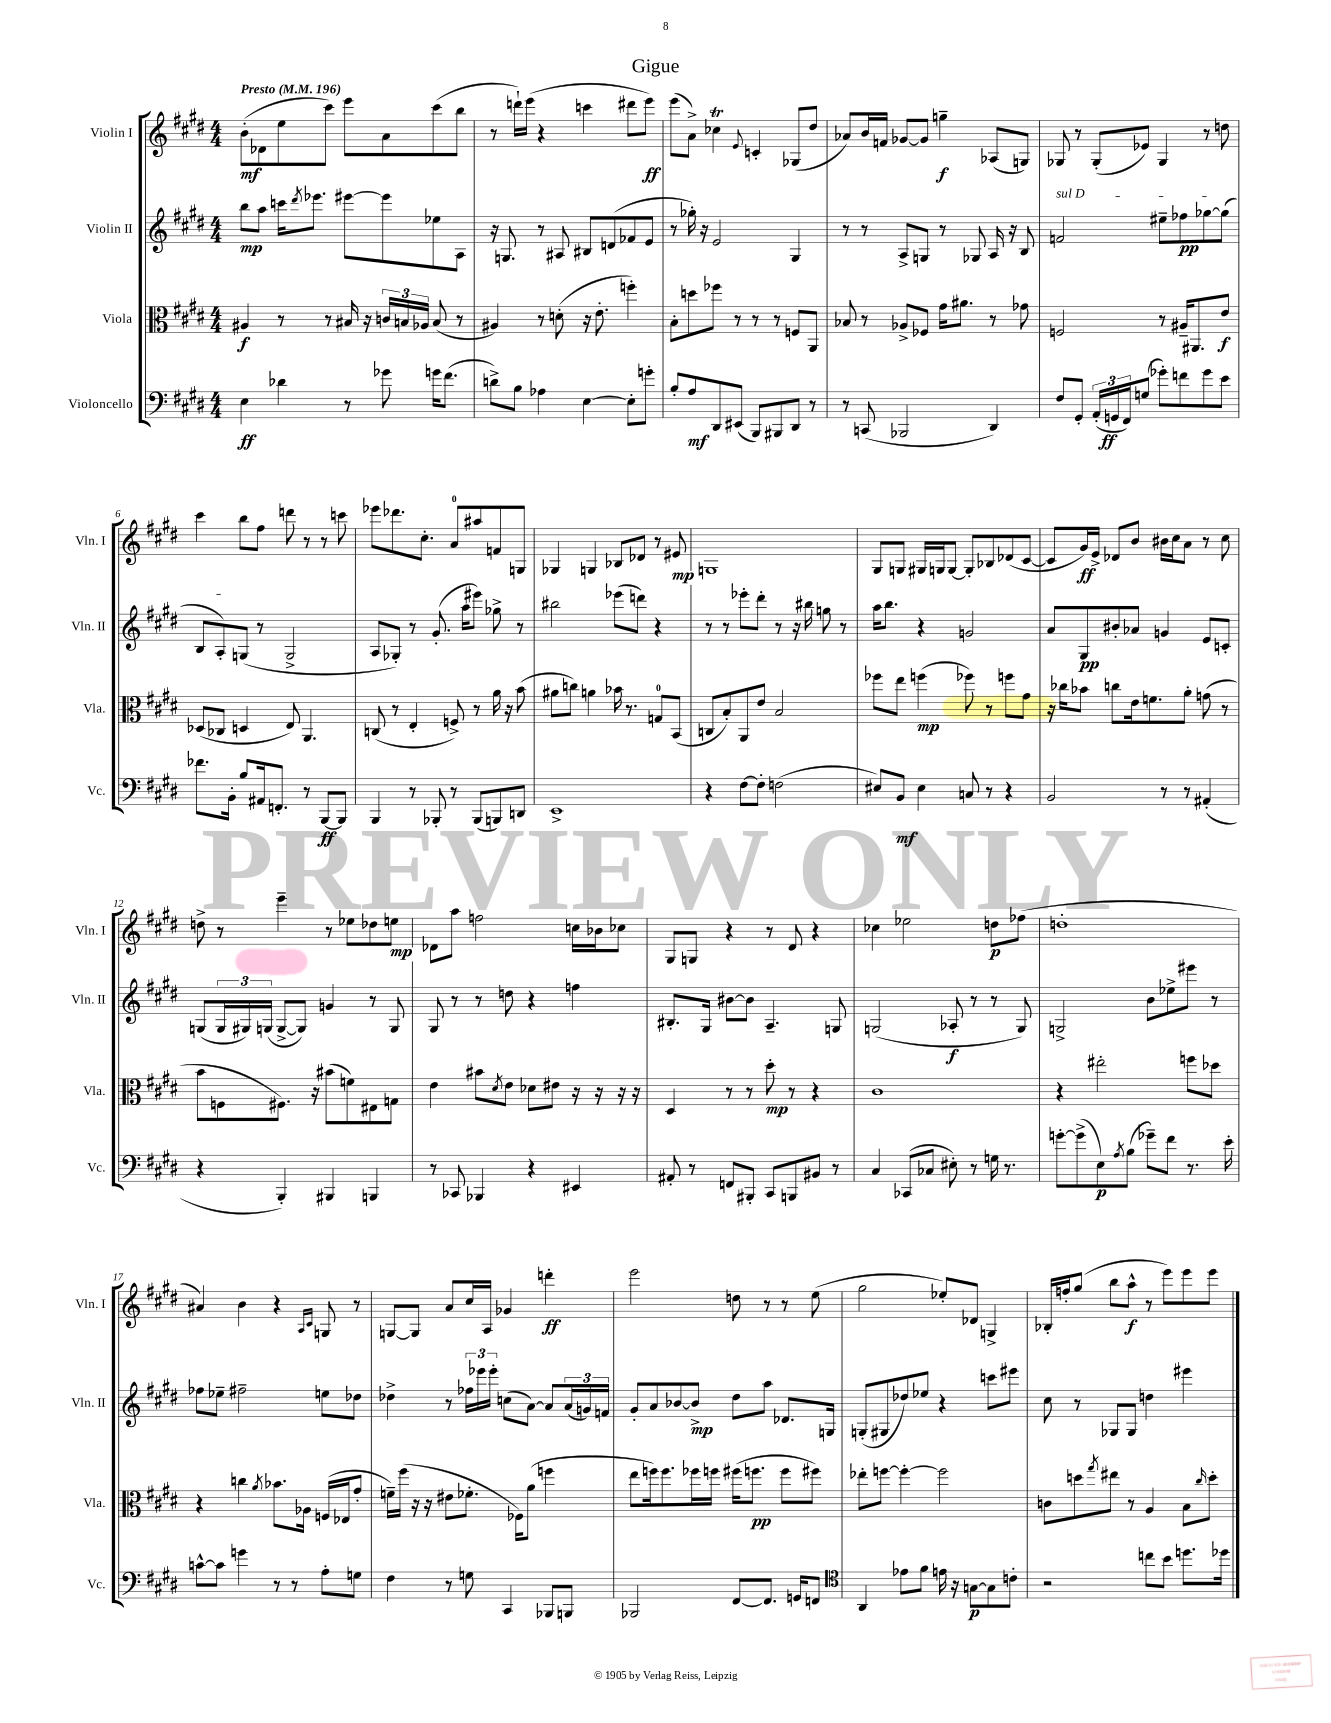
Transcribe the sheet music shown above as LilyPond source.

\header { title = "Gigue" }
<<
\new StaffGroup <<
\new Staff = "s0" \with { instrumentName = "Violin I" shortInstrumentName = "Vln. I" } {
    \clef treble \key e \major \numericTimeSignature \time 4/4 \tempo "Presto" 4 = 196
    b'8-.\mf( des'8 e''8 cis'''8) e'''8 a'8 cis'''8( b''8 |
    r8 d'''16-!) e'''16( r4 c'''4 dis'''8 e'''8\ff) |
    e'''8( a'8->) ces''4\trill \appoggiatura { e'8 } c'4-. ges8( dis''8 |
    aes'8) b'16 f'16 ges'8~ ges'8 g''4--\f aes8( g8) |
    ges8 r8 ges8-.( ees'8) ges4 r8 d''8 |
    cis'''4 b''8 fis''8 d'''8 r8 r8 c'''8 |
    ees'''8 des'''8. cis''8.-. a'8-0 ais''8 f'8 g8 |
    ges4 g4 bes8 des'8 r8 eis'8\mp |
    g1 |
    gis8 g8 gis16 g16 g8~ g8-. bes8 des'8( cis'8~ |
    cis'8 gis'16\ff) e'16-> des'8 b'8 bis'16 cis''16 a'8 r8 cis''8 |
    d''8-> r8 e'''4-- r8 ees''8 des''8 e''8\mp |
    des'8 a''8 f''2 c''16 bes'16 ces''8 |
    gis8 g8 r4 r8 dis'8 r4 |
    ces''4 ees''2 d''8\p fes''8( |
    d''1-. |
    ais'4) b'4 r4 \grace { a16 cis'16 } g8 r8 |
    g8~ g8 a'8 cis''16 a16 ges'4 d'''4-.\ff |
    e'''2 d''8 r8 r8 e''8( |
    gis''2 ees''8-.) des'8 g4-> |
    bes16-. f''16-. gis''8( b''8 a''8-^\f r8 e'''8) e'''8 e'''8 \bar "|." |
}
\new Staff = "s1" \with { instrumentName = "Violin II" shortInstrumentName = "Vln. II" } {
    \clef treble \key e \major \numericTimeSignature \time 4/4
    b''8\mp a''8 c'''16 \acciaccatura { dis'''8 } ees'''8. eis'''8~ eis'''8 ees''8 a8 |
    r16 g8. r8 ais8 bis8 d'8( fes'8 e'8 |
    r8 ges''16-.) r16 e'2 gis4 |
    r8 r8 a8-> g8 r8 ges8 a16 r16 b8 |
    \once \override TextSpanner.bound-details.left.text = \markup { \italic "sul D" } f'2\startTextSpan eis''8-- fes''8\pp ges''8~ ges''8( |
    b8 a8-.) g8\stopTextSpan( r8 g2-> |
    a8 ges8-.) r8 gis'8.-.( a''16 eis'''8) ges''8-> r8 |
    bis''2 ees'''8( d'''8) r4 |
    r8 r8 ees'''8-. dis'''8-. r8 r16 bis''16 g''8 r8 |
    a''16 b''8. r4 g'2 |
    a'8 gis8\pp bis'8-. aes'8 g'4 e'8 c'8-. |
    g8( \tuplet 3/2 { g16 gis16) g16( } g8~-> g8) g'4 r8 g8 |
    gis8 r8 r8 d''8 r4 f''4 |
    bis8.-. gis16 bis'8~ bis'8 a4.-- g8 |
    g2( aes8-.\f r8 r8 g8) |
    g2-> b'8 ees''8-> eis'''8 r8 |
    fes''8 ees''8-- fis''2-- e''8 des''8 |
    des''4-> r8 \tuplet 3/2 { fes''16 ees'''16 ees'''16-. } c''8( a'8~) a'8 \tuplet 3/2 { a'16( g'16) f'16 } |
    gis'8-. a'8 bes'8~ bes'8->\mp dis''8 a''8 des'8. g16 |
    g8-.( gis8 des''8) ees''8 r4 c'''8 eis'''8 |
    cis''8 r8 ges8 ges8 d''4 eis'''4 \bar "|." |
}
\new Staff = "s2" \with { instrumentName = "Viola" shortInstrumentName = "Vla." } {
    \clef alto \key e \major \numericTimeSignature \time 4/4
    ais4\f r8 r8 bis16 r16 \tuplet 3/2 { c'16 b16 aes16 } b8( r8 |
    ais4) r8 d'8-.( r16 e'8.-. f''4-.) |
    b8-. d''8 fes''8 r8 r8 r8 f8 a,8 |
    bes8 r8 aes8-> fes8 gis'16 ais'8. r8 ges'8 |
    f2 r8 ais16-- ais,8. e'8\f |
    des8( ces8 d4 e8) a,4. |
    c8( r8 e4-. f8->) r8 a'16 r16 b'8( |
    ais'8 c''8) a'4 bes'16 r8. g8-0 b,8( |
    c8 b8-.) a,8 e'8 b2 |
    fes''8 e''8 f''4\mp( fes''8) r8 f''8 gis'8 |
    r16 ces''16 bes'8 c''8 e'16 f'8. a'8-. g'8( r8 |
    b'8 f8 fis8.) r16 bis'8( f'8) eis8 g8 |
    e'4 bis'8 \acciaccatura { dis'8 } e'8 des'8 eis'8 r16 r16 r16 r16 |
    dis4 r8 r8 dis''8-.\mp r8 r4 |
    cis'1 |
    r4 eis''2-. f''8 des''8 |
    r4 c''4 \acciaccatura { a'8 } bes'8. aes16 f16( ees16 gis'8-. |
    f'16--) fis''16( r16 r16 eis'8 fes'8.-. fes16) a'8( f''4 |
    e''8 f''16) f''8. fes''16 f''16 fis''16( f''8.\pp f''8 fis''8) |
    ees''8-. f''8~ f''4~-. f''2 |
    c'8 d''8 \acciaccatura { gis''8 } eis''8 r8 a4 b8 \grace { cis''16 } d''8-. \bar "|." |
}
\new Staff = "s3" \with { instrumentName = "Violoncello" shortInstrumentName = "Vc." } {
    \clef bass \key e \major \numericTimeSignature \time 4/4
    e4\ff des'4 r8 ges'8 g'16 fis'8.( |
    d'8->) b8 aes4 e4~ e8-. g'8-. |
    b8-. a8\mf dis,8 eis,8( b,,8) bis,,8 dis,8 r8 |
    r8 c,8( bes,,2 dis,4) |
    fis8 gis,8-. \tuplet 3/2 { a,16-.( g,16\ff fis,16) } g8( ges'8-.) f'8 ges'8 e'8 |
    fes'8. b,16-. b8 ais,16 f,8.-. r8 b,,8~\ff b,,8 |
    b,,4 r8 bes,,8-. r8 bes,,8( b,,8) d,8 |
    e,1-> |
    r4 fis8~ fis8-. f2( |
    eis8) b,8\mf eis4 c8 r8 r4 |
    b,2 r8 r8 ais,4-.( |
    r4 b,,4-.) bis,,4 b,,4 |
    r8 ces,8 bes,,4 r4 eis,4 |
    ais,8-. r8 f,8 bis,,8-. cis,8 b,,8 bis,8 r8 |
    cis4 ces,8( ces8 eis8-.) r8 g16 r8. |
    g'8~-. g'8->( e8\p) \acciaccatura { a8 } b8( ges'8--) fis'8 r8. e'16-. |
    c'8~-^ c'8 g'4 r8 r8 a8-. g8 |
    fis4 r8 g8 cis,4 bes,,8 b,,8 |
    bes,,2 fis,8~ fis,8. g,16 f,8 |
    \clef tenor a,4 ees'8 fis'8 e'16 r16 g8~\p g8 c'8-. |
    r2 c''8 b'8 d''8. des''16 \bar "|." |
}
>>
>>
